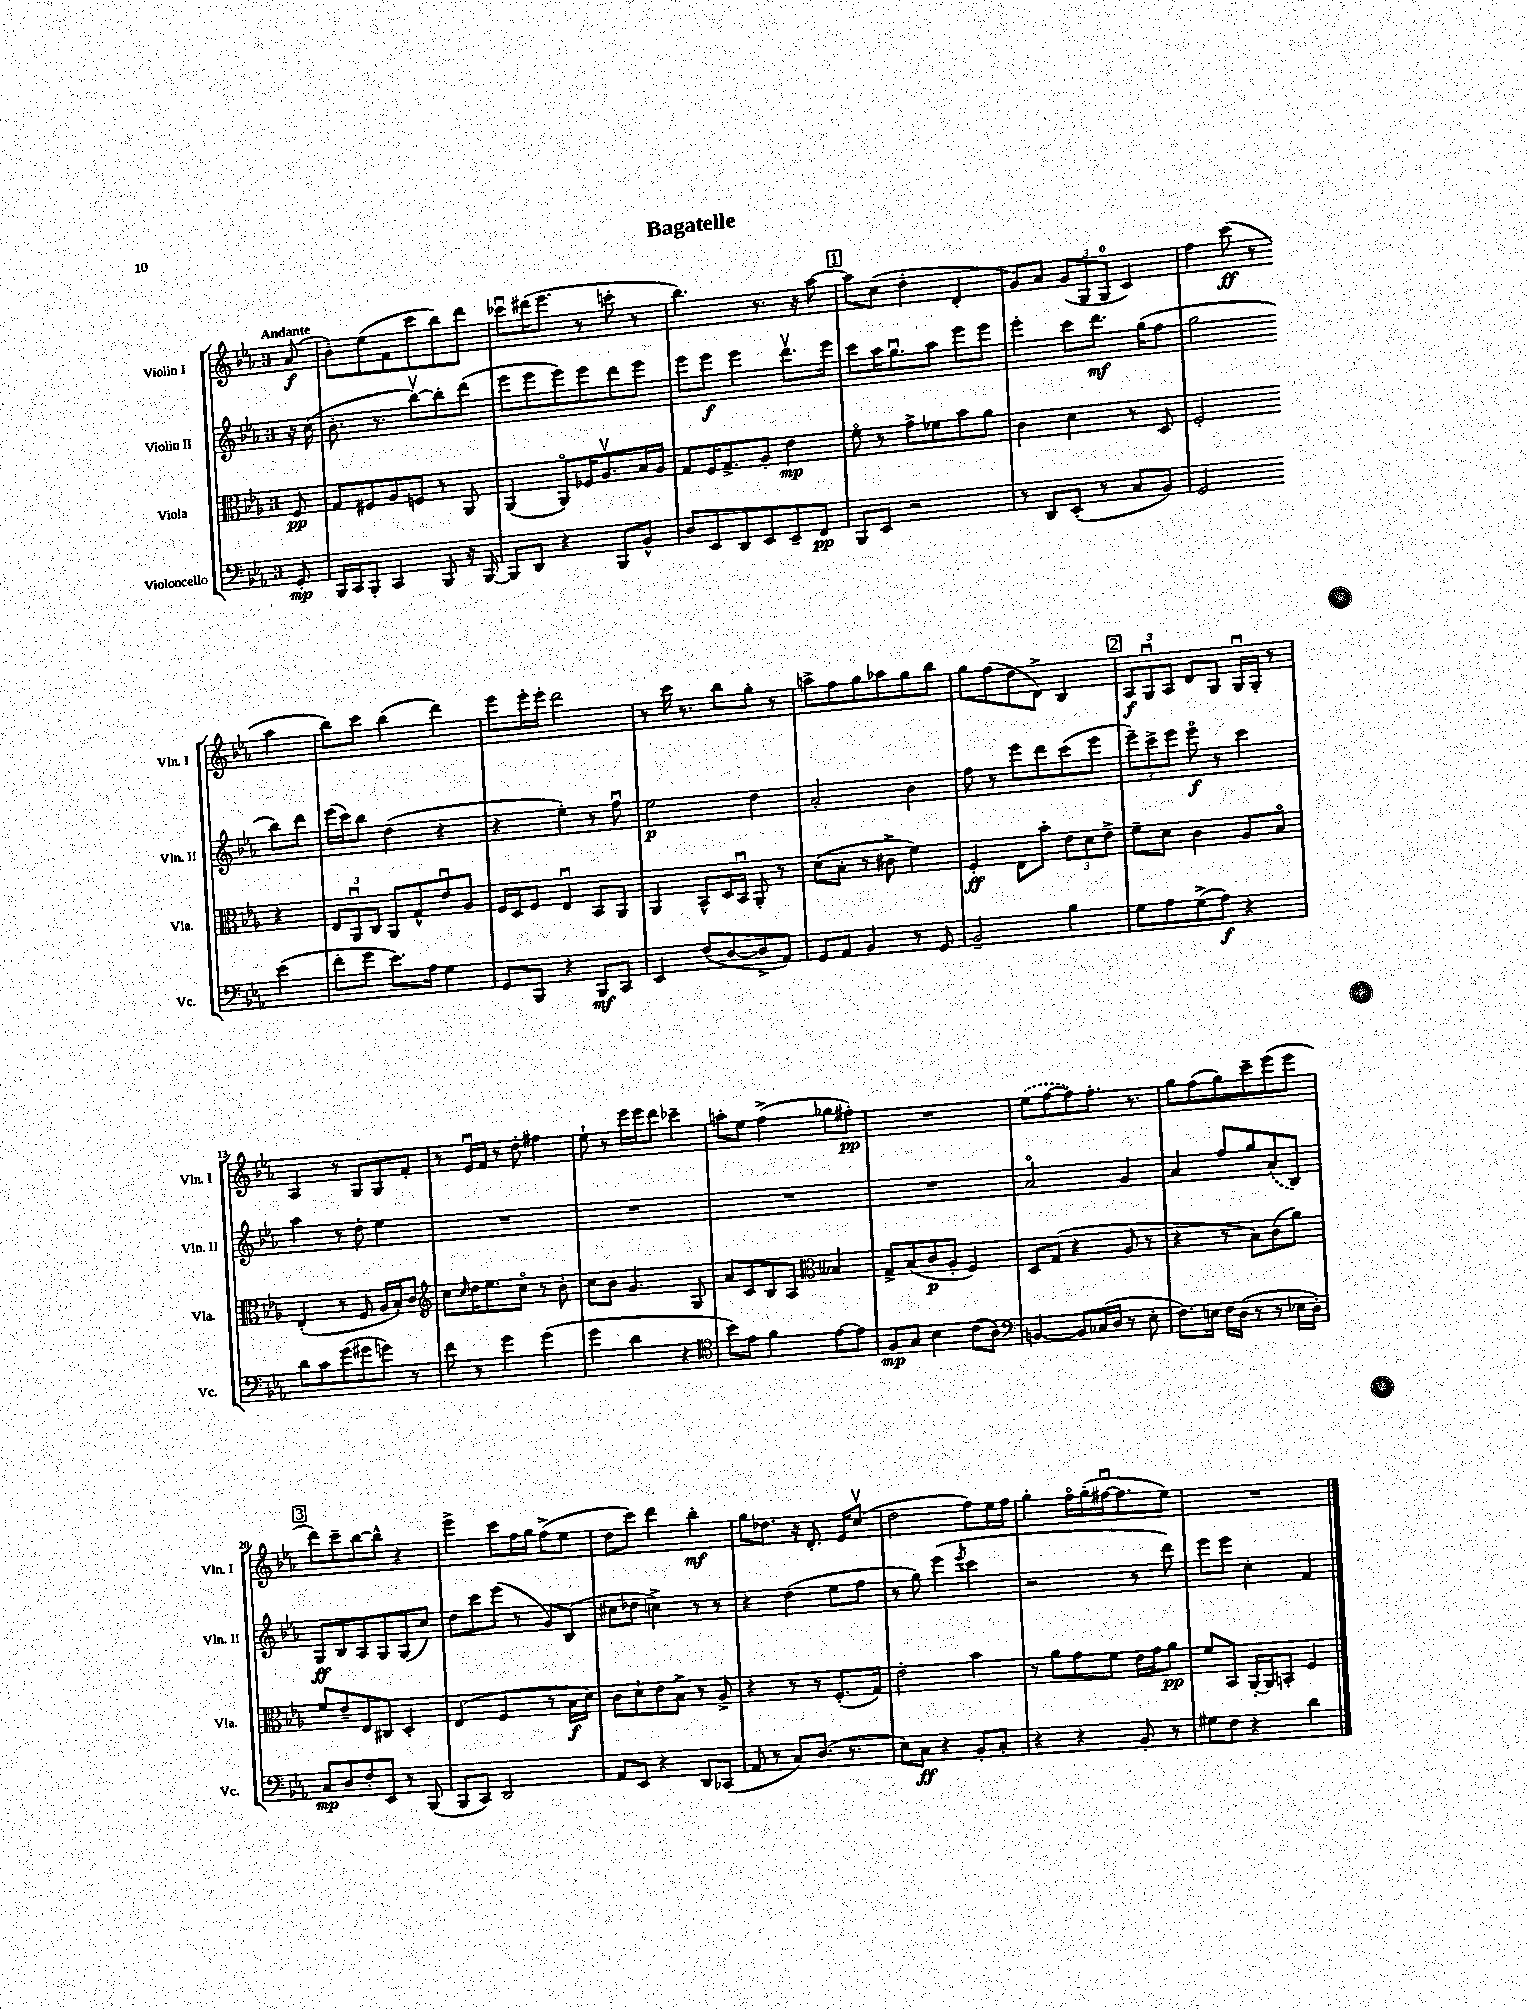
\header { title = "Bagatelle" }
<<
\new StaffGroup <<
\new Staff = "s0" \with { instrumentName = "Violin I" shortInstrumentName = "Vln. I" } {
    \clef treble \key ees \major \once \override Staff.TimeSignature.style = #'single-digit \time 3/4 \partial 8 \tempo "Andante"
    aes'8\f( |
    bes'8-.) ees''8( f'8 c'''8 bes''8) d'''8 |
    ces'''8\downbow dis'''16( ees'''8. r8 c'''8-. r8 |
    bes''4.) r8. r16 aes''8~ |
    \mark \markup { \box "1" } aes''8 c''8( d''4-. d'4-. |
    g'8) aes'8 \tuplet 3/2 { g'8( g8 g8-0 } c'4) |
    f''4 c'''8\ff( r8 aes''4 |
    bes''8) c'''8 bes''4( d'''4) |
    ees'''8 ees'''16-. ees'''16-. d'''2 |
    r8 c'''16 r8. bes''8 g''8-. r8 |
    a''8-> f''8 g''8 aes''8 g''8 bes''8 |
    g''8 f''8( d''8 d'8->) bes4 |
    \mark \markup { \box "2" } \tuplet 3/2 { aes8\f g8\downbow aes8 } d'8 g8 g16\downbow g16-. r8 |
    aes4 r8 g8 g8 f'8-. |
    r8 ees'16\downbow f'16 r8 d''8-. fis''4 |
    ees''8-! r8 ees'''16 ees'''16 d'''8 ces'''4-- |
    a''8-. ees''8 f''4->( ges''8 fis''8-.\pp) |
    R2. |
    \once \slurDashed ees''8( f''8~ f''8) f''8.-. r8. |
    g''8 f''8( g''8) c'''8-- ees'''8( ees'''8 |
    \mark \markup { \box "3" } d'''8) c'''8-- bes''8~ bes''8-^ r4 |
    ees'''4-> c'''8 f''16 g''16 f''8->( ees''8 |
    d''8 c'''8) d'''4 bes''4-.\mf |
    g''8 des''8. r16 d'8.-. ees'16 c''8\upbow( |
    d''2 f''8) ees''16 f''16 |
    g''4-. f''16\flageolet g''16-.( fis''16~\downbow fis''8. ees''8) |
    R2. \bar "|." |
}
\new Staff = "s1" \with { instrumentName = "Violin II" shortInstrumentName = "Vln. II" } {
    \clef treble \key ees \major \once \override Staff.TimeSignature.style = #'single-digit \time 3/4 \partial 8
    r16 c''16( |
    bes'8.-. r8. bes''8~\upbow) bes''8-. d'''8( |
    ees'''8 ees'''8 ees'''8) ees'''8 d'''8 ees'''8 |
    ees'''8 ees'''8\f ees'''4 d'''8.\upbow ees'''16 |
    \mark \markup { \box "1" } c'''8 aes''16 g''8.\downbow aes''8 ees'''8 ees'''8 |
    ees'''4-. c'''8 d'''8.\mf g''16( f''8 |
    g''2 bes''8) d'''8 |
    ees'''16( c'''16) bes''8 d''4( r4 |
    r4 ees''4-.) r8 f''8\downbow |
    ees''2\p d''4 |
    aes'2-. bes'4 |
    f''8 r8 ees'''8 d'''8 c'''8( ees'''8 |
    \mark \markup { \box "2" } \tuplet 3/2 { ees'''8--) c'''8-> ees'''8 } ees'''8\flageolet\f r8 c'''4 |
    aes''4 r8 d''8-. ees''4 |
    R2. |
    R2. |
    R2. |
    R2. |
    aes'2\flageolet g'4 |
    aes'4 f''8 g''8 \once \slurDashed aes'8( bes8) |
    \mark \markup { \box "3" } g8\ff bes8 aes8 g8 g8( c''8) |
    d''8 c'''8 ees'''8( r8 g'8) bes8( |
    cis''8 des''8 c''4->) r8 r8 |
    r4 d''4( ees''8 f''8 |
    r8 g''8) ees'''4( \acciaccatura { ees'''8 } c'''4 |
    r2 r8 d'''8) |
    ees'''8 ees'''8 c''4-. f'4 \bar "|." |
}
\new Staff = "s2" \with { instrumentName = "Viola" shortInstrumentName = "Vla." } {
    \clef alto \key ees \major \once \override Staff.TimeSignature.style = #'single-digit \time 3/4 \partial 8
    f8\pp |
    g8 fis8 aes8 f8 r8 aes,8 |
    aes,4( aes,8\flageolet) fes16 aes8.\upbow bes16 aes16 |
    g8 f16 g8.-> aes8-. ees'4\mp |
    \mark \markup { \box "1" } f'8\flageolet r8 g'8-> fes'8 bes'8 aes'8 |
    c'4 d'4 r8 d8 |
    f2-. r4 |
    \tuplet 3/2 { ees8 aes,8\downbow c8 } aes,8 g8-^ ees'8\downbow aes8 |
    f16 d16 f8 ees4\downbow bes,8 aes,8 |
    aes,4 bes,8-^ d16 bes,16\downbow aes,8-. r8 |
    d'8( bes8-. r8 cis'8-> f'4) |
    f4-.\ff ees8 bes'8-. \tuplet 3/2 { ees'8 d'8 ees'8-> } |
    \mark \markup { \box "2" } f'8-- d'8 c'4 aes8 bes8\flageolet |
    ees4-.( r8 f8 aes16 bes16-.) c'8 |
    \clef treble c''8 \grace { c''16 } d''16 ees''8. c''8\flageolet r8 bes'8-. |
    c''8 bes'8 g'4. g8 |
    aes'8 c'8 bes8 aes8 \clef alto beses4 |
    g8-> bes8( c'8\p aes8-. f4) |
    d8 g8( r4 aes8 r8 |
    r4 r8 bes8) c'8( aes'8) |
    \mark \markup { \box "3" } f'8 ees'8-- ees8 cis8 d4-. |
    ees4( f4 r8 bes16\f d'16) |
    c'8 d'8-! ees'8 bes8-> r8 aes8-> |
    r4 r8 r8 f8.-.( g16) |
    ees'2-. bes'4 |
    r8 aes'8 g'8 f'8 ees'16 g'16 aes'8\pp |
    f'8 bes,8 aes,16~-. aes,16 b,8-. f4 \bar "|." |
}
\new Staff = "s3" \with { instrumentName = "Violoncello" shortInstrumentName = "Vc." } {
    \clef bass \key ees \major \once \override Staff.TimeSignature.style = #'single-digit \time 3/4 \partial 8
    g,8-.\mp |
    bes,,16 c,16 bes,,8-. c,4 bes,,8 r16 bes,,16~ |
    bes,,8 d,8 r4 bes,,8 bes,8-^ |
    d8 ees,8 d,8 ees,8 ees,8-- f,8\pp |
    \mark \markup { \box "1" } bes,,8 ees,8 r2 |
    r8 d,8 ees,8-.( r8 c8 bes,8) |
    g,2 ees'4( |
    f'8-. g'8 ees'8.) aes16 g4 |
    g,8 bes,,8 r4 bes,,8\mf c,8 |
    ees,4 f8( d8~ d8-> aes,8) |
    g,8 aes,8 bes,4 r8 g,8 |
    bes,2-- bes4 |
    \mark \markup { \box "2" } g8 aes8 g8->( aes8\f) r4 |
    d'8 c'8 g'8( gis'8 g'8) r8 |
    f'8 r8 g'4 g'4( |
    g'4 d'4 r4 |
    \clef tenor bes'8) ees'8 f'4 ees'8~ ees'8 |
    f8\mp g8 bes4 c'8( aes8) |
    \clef bass b,4~ b,8 ces16( d16 r8 ees8-. |
    f8.) e16 f16 d16( r8 r8 ees16 d16-.) |
    \mark \markup { \box "3" } c8\mp d8 f8-. ees,8 r8 bes,,8( |
    bes,,8 c,8) d,2 |
    aes,8 ees,8 r4 d,8 ces,8( |
    aes,8 r8 c8) d8.( r8. |
    ees8) c8\ff r4 bes,8-. c8-. |
    r4 r4 bes,8-. r8 |
    gis8 f8 r4 d'4 \bar "|." |
}
>>
>>
